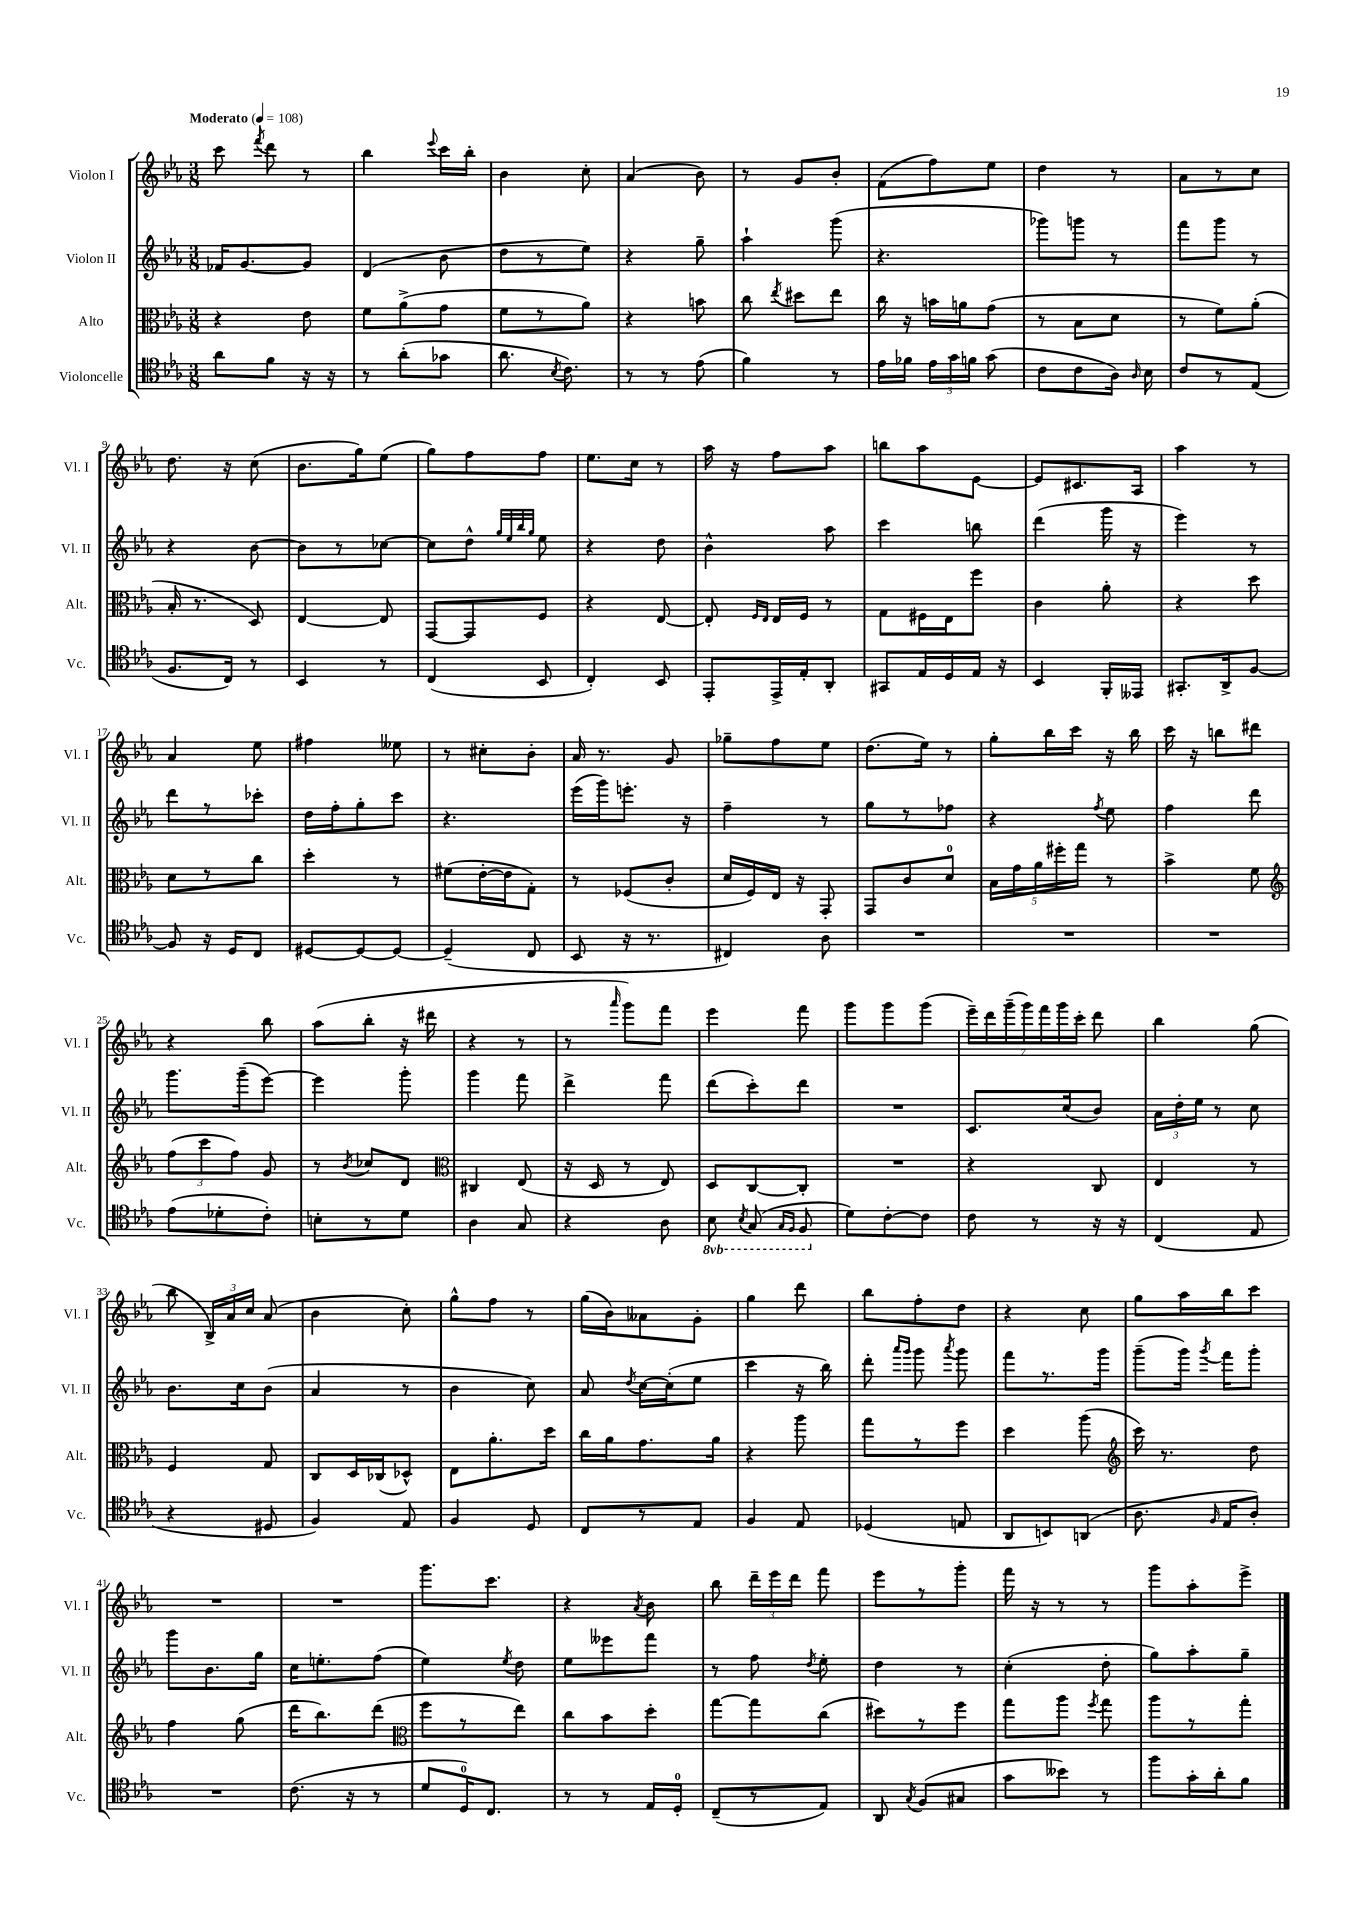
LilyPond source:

<<
\new StaffGroup <<
\new Staff = "s0" \with { instrumentName = "Violon I" shortInstrumentName = "Vl. I" } {
    \clef treble \key ees \major \numericTimeSignature \time 3/8 \tempo "Moderato" 4 = 108
    \autoBeamOff c'''8 \acciaccatura { f'''8 } d'''8 r8 |
    bes''4 \appoggiatura { ees'''8 } c'''16[ bes''16]-. |
    bes'4 c''8-. |
    aes'4( bes'8) |
    r8 g'8[ bes'8]-. |
    f'8[( f''8) ees''8] |
    d''4 r8 |
    aes'8[ r8 c''8] |
    d''8. r16 c''8( |
    bes'8.[ g''16) ees''8]( |
    g''8[) f''8 f''8] |
    ees''8.[ c''16] r8 |
    aes''16 r16 f''8[ aes''8] |
    b''8[ aes''8 ees'8]~ |
    ees'8[ cis'8. aes16] |
    aes''4 r8 |
    aes'4 ees''8 |
    fis''4 eeses''8 |
    r8 cis''8[-. bes'8]-. |
    aes'16 r8. g'8 |
    ges''8[-- f''8 ees''8] |
    d''8.[( ees''16]) r8 |
    g''8[-. bes''16 c'''16] r16 bes''16 |
    c'''16 r16 b''8[ dis'''8] |
    r4 bes''8 |
    aes''8[( bes''8]-. r16 dis'''16 |
    r4 r8 |
    r8 \grace { aes'''16 } g'''8[) f'''8] |
    ees'''4 f'''8 |
    g'''8[ g'''8 g'''8]( |
    \tuplet 7/4 { ees'''16[--) d'''16 g'''16--( g'''16) f'''16 g'''16 c'''16]-. } d'''8 |
    bes''4 g''8( |
    bes''8 \tuplet 3/2 { bes16[->) aes'16 c''16] } aes'8( |
    bes'4 c''8-.) |
    g''8[-^ f''8] r8 |
    g''16[( bes'16) aeses'8 g'8]-. |
    g''4 d'''8 |
    bes''8[ f''8-. d''8] |
    r4 c''8 |
    g''8[ aes''16 bes''16 c'''8] |
    R4. |
    R4. |
    g'''8.[ c'''8.] |
    r4 \acciaccatura { aes'8 } bes'8 |
    bes''8 \tuplet 3/2 { d'''16[-- ees'''16 d'''16] } f'''8 |
    ees'''8[ r8 g'''8]-. |
    f'''16 r16 r8 r8 |
    g'''8[ aes''8-. ees'''8]-> \bar "|." |
}
\new Staff = "s1" \with { instrumentName = "Violon II" shortInstrumentName = "Vl. II" } {
    \clef treble \key ees \major \numericTimeSignature \time 3/8
    \autoBeamOff fes'16[ g'8.~ g'8] |
    d'4( bes'8 |
    d''8[ r8 ees''8]) |
    r4 g''8-- |
    aes''4-! g'''8( |
    r4. |
    ges'''8[) g'''8] r8 |
    f'''8[ g'''8] r8 |
    r4 bes'8~ |
    bes'8[ r8 ces''8]~ |
    ces''8[ d''8]-^ \grace { g''32[ ees''32 bes''32 g''32] } ees''8 |
    r4 d''8 |
    bes'4-^ aes''8 |
    c'''4 b''8 |
    d'''4( g'''16 r16 |
    ees'''4) r8 |
    d'''8[ r8 ces'''8]-. |
    d''16[ f''16-. g''8-. c'''8] |
    r4. |
    ees'''16[( g'''16) e'''8.]-. r16 |
    f''4-- r8 |
    g''8[ r8 fes''8] |
    r4 \acciaccatura { f''8 } ees''8 |
    f''4 d'''8 |
    g'''8.[ g'''16--( ees'''8]~) |
    ees'''4 g'''8-. |
    g'''4 f'''8 |
    d'''4-> f'''8 |
    d'''8[( c'''8-.) d'''8] |
    R4. |
    c'8.[ c''16( bes'8]) |
    \tuplet 3/2 { aes'16[ d''16-. ees''16] } r8 c''8 |
    bes'8.[ c''16 bes'8]( |
    aes'4 r8 |
    bes'4 c''8) |
    aes'8 \acciaccatura { d''8 } c''16[~ c''16-.( ees''8] |
    c'''4 r16 bes''16) |
    d'''8-. \grace { aes'''16[ g'''16] } g'''8 \acciaccatura { aes'''8 } g'''8 |
    f'''8[ r8. g'''16] |
    g'''8[--( g'''16]) \acciaccatura { g'''8 } f'''16[ g'''8]-. |
    g'''8[ bes'8. g''16] |
    c''16[ e''8.-. f''8]( |
    ees''4) \acciaccatura { ees''8 } d''8 |
    ees''8[ eeses'''8 f'''8] |
    r8 f''8 \acciaccatura { d''8 } ees''8-. |
    d''4 r8 |
    c''4-.( d''8-. |
    g''8[) aes''8-. g''8]-- \bar "|." |
}
\new Staff = "s2" \with { instrumentName = "Alto" shortInstrumentName = "Alt." } {
    \clef alto \key ees \major \numericTimeSignature \time 3/8
    \autoBeamOff r4 ees'8 |
    f'8[ aes'8->( g'8] |
    f'8[ r8 aes'8]) |
    r4 b'8 |
    c''8 \acciaccatura { ees''8 } dis''8[ ees''8] |
    c''16 r16 b'16[ a'16 g'8]( |
    r8 bes8[ d'8] |
    r8 f'8[) aes'8]-.( |
    bes16-. r8. d8) |
    ees4~ ees8 |
    g,8[~ g,8 f8] |
    r4 ees8~ |
    ees8-. \grace { f16[ ees16] } ees16[ f16] r8 |
    g8[ fis16 ees16 f''8] |
    c'4 aes'8-. |
    r4 d''8 |
    d'8[ r8 c''8] |
    d''4-. r8 |
    fis'8[( ees'16~-. ees'16 g8]-.) |
    r8 fes8[( c'8]-. |
    d'16[ f16) ees16] r16 g,8-. |
    g,8[ c'8 d'8]-0 |
    \tuplet 5/4 { bes16[ g'16 aes'16 fis''16-. g''16] } r8 |
    bes'4-> f'8 |
    \clef treble \tuplet 3/2 { f''8[( c'''8 f''8]) } g'8 |
    r8 \acciaccatura { bes'8 } ces''8[ d'8] |
    \clef alto cis4 ees8( |
    r16 d16 r8 ees8) |
    d8[ c8~ c8]-. |
    R4. |
    r4 c8 |
    ees4 r8 |
    f4 g8 |
    c8[ d16 ces16( des8]-^) |
    ees8[ aes'8.-. d''16] |
    c''16[ aes'16 g'8. aes'16] |
    r4 aes''8 |
    g''8[ r8 f''8] |
    d''4 aes''8( |
    \clef treble c'''16) r8. d''8 |
    f''4 g''8( |
    d'''16[ bes''8.) d'''8]( |
    \clef alto f''8[ r8 ees''8]) |
    c''8[ bes'8 d''8]-. |
    g''8[~ g''8 c''8]( |
    dis''8[) r8 f''8] |
    g''8[ aes''8] \acciaccatura { f''8 } g''8 |
    aes''8[ r8 g''8]-. \bar "|." |
}
\new Staff = "s3" \with { instrumentName = "Violoncelle" shortInstrumentName = "Vc." } {
    \clef tenor \key ees \major \numericTimeSignature \time 3/8 \set Staff.ottavationMarkups = #ottavation-simple-ordinals
    \autoBeamOff aes'8[ f'8] r16 r16 |
    r8 aes'8[-.( ges'8] |
    aes'8. \acciaccatura { bes8 } c'8.) |
    r8 r8 ees'8( |
    f'4) r8 |
    ees'16[ fes'16] \tuplet 3/2 { ees'16[ g'16 f'16] } g'8( |
    c'8[ c'8 aes16]) \grace { aes16 } bes16 |
    c'8[ r8 ees8]( |
    f8.[ c16]) r8 |
    bes,4 r8 |
    c4( bes,8 |
    c4-.) bes,8 |
    ees,8[-. ees,16-> ees16-. aes,8]-. |
    gis,8[ ees16 d16 ees16] r16 |
    bes,4 f,16[-. eeses,16] |
    gis,8.[-. aes,16-> f8]~ |
    f8 r16 d16[ c8] |
    dis8[~ dis8~ dis8]~ |
    dis4--( c8 |
    bes,8 r16 r8. |
    cis4) aes8 |
    R4. |
    R4. |
    R4. |
    ees'8[( des'8-. c'8]-.) |
    b8[-. r8 d'8] |
    aes4 g8 |
    r4 aes8 |
    \ottava #-1 bes,8 \acciaccatura { bes,8 } g,8( \grace { g,16[ f,16] } f,8 \ottava #0 |
    d'8[) c'8~-. c'8] |
    c'8 r8 r16 r16 |
    c4( ees8 |
    r4 dis8 |
    f4) ees8 |
    f4 d8 |
    c8[ r8 ees8] |
    f4 ees8 |
    des4( e8 |
    aes,8[ b,8) a,8]( |
    aes8. \grace { f16 } ees16[ aes8]-.) |
    R4. |
    c'8.( r16 r8 |
    d'8[ d16-0) c8.] |
    r8 r8 ees16[ d16]-0-. |
    c8[--( r8 ees8]) |
    aes,8 \acciaccatura { g8 } f8[( gis8] |
    g'8[ beses'8]) r8 |
    f''8[ g'16-. aes'16-. f'8] \bar "|." |
}
>>
>>
